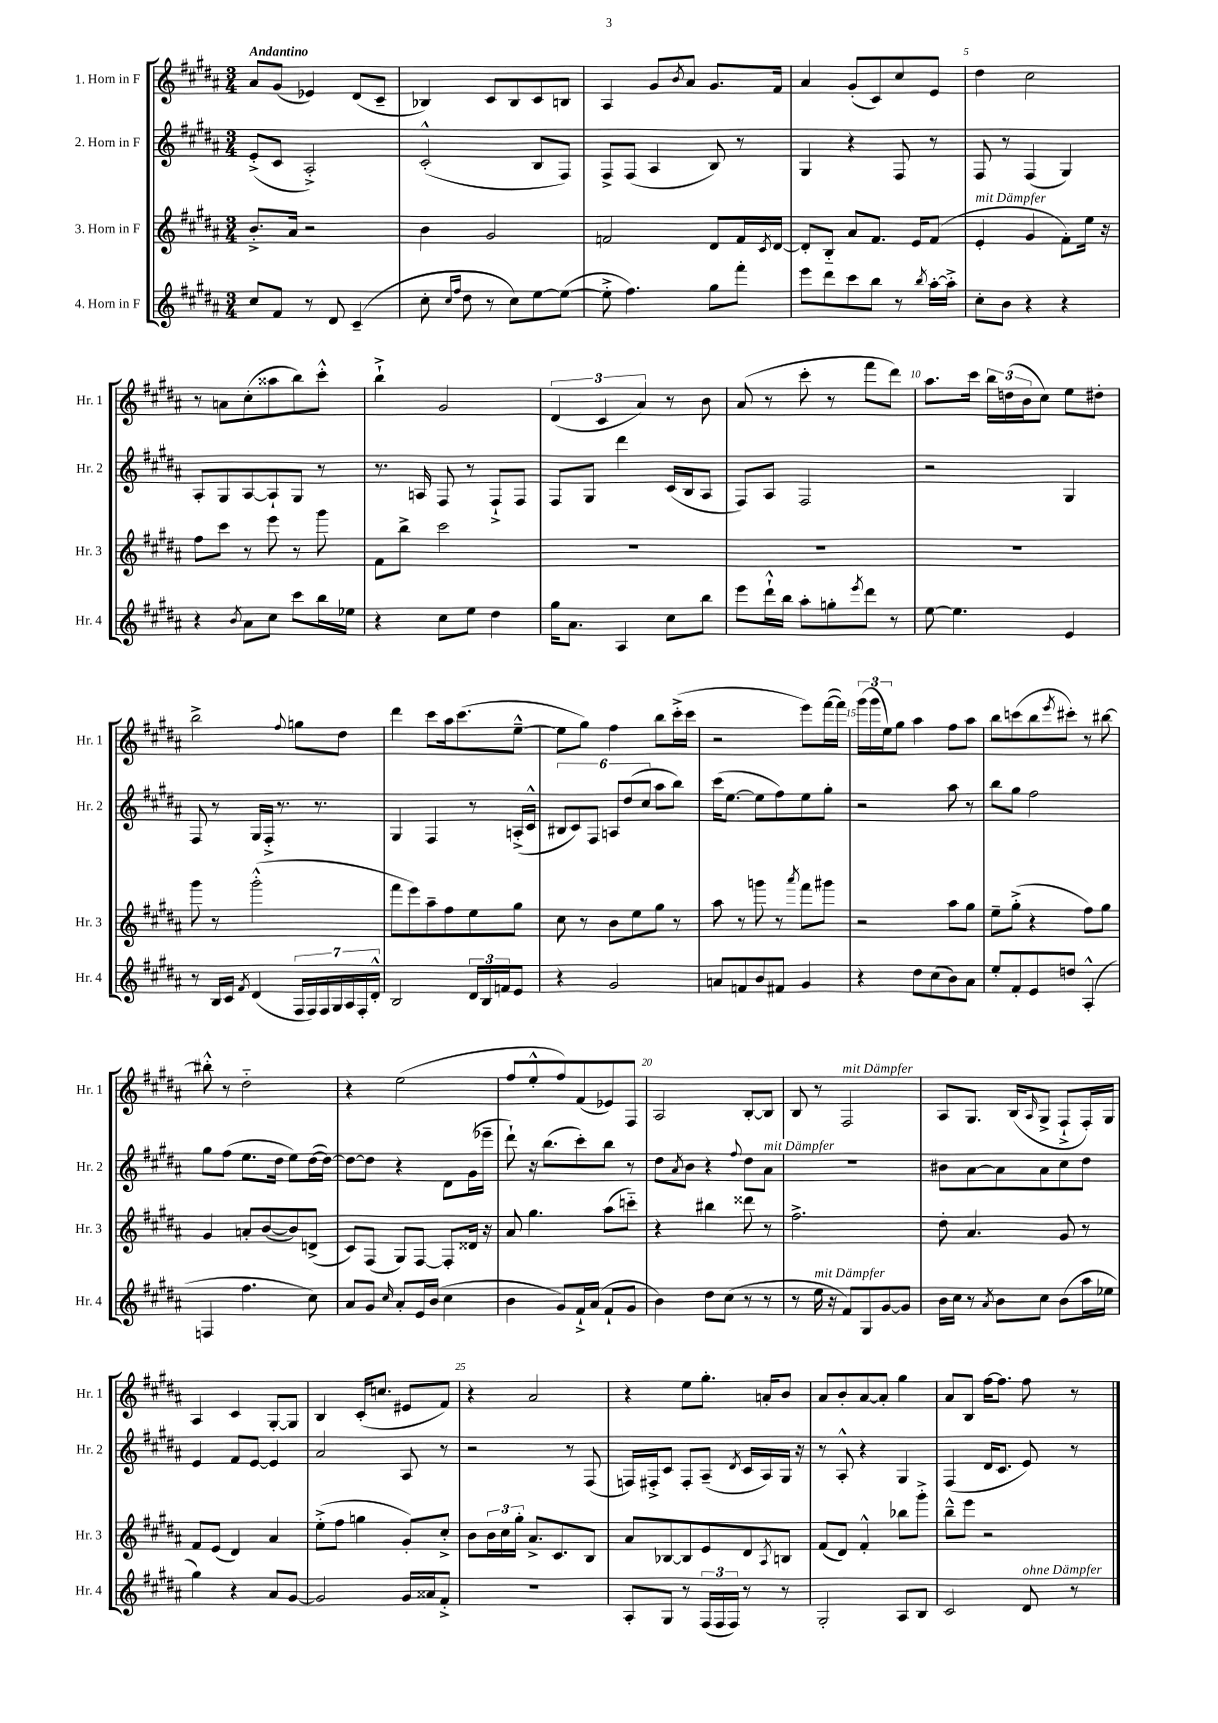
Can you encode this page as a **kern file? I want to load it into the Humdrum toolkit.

**kern	**kern	**kern	**kern
*staff4	*staff3	*staff2	*staff1
*clefG2	*clefG2	*clefG2	*clefG2
*k[f#c#g#d#a#]	*k[f#c#g#d#a#]	*k[f#c#g#d#a#]	*k[f#c#g#d#a#]
*M3/4	*M3/4	*M3/4	*M3/4
8cc#	8.b'^	(8e'^	8a#
8f#	.	8c#	(8g#
.	16a#	.	.
8r	2r	2A#'^)	4e-)
8d#	.	.	.
(4c#~	.	.	(8d#
.	.	.	8c#~
=	=	=	=
8cc#'	4b	(2c#'^^	4B-)
16qqcc#	.	.	.
16qqff#	.	.	.
8dd#	.	.	.
8r	2g#	.	8c#
8cc#)	.	.	8B-
[8ee	.	8B	8c#
(8ee_	.	8F#)	8B
=	=	=	=
8ee'^]	2f	8F#^	4A#
4.ff#)	.	(8F#	.
.	.	4A#	8g#
.	.	.	8qb
.	.	.	8a#
8gg#	8d#	8B)	8.g#
8fff#'	16f	8r	.
.	8qc#	.	.
.	[16d#	.	16f#
=	=	=	=
8eee	8d#']	4G#	4a#
8ddd#	8B'~	.	.
8ccc#	8a#	4r	(8g#'
8bb	8.f#	.	8c#)
8r	.	8F#	8cc#
.	16e	.	.
8qbb	.	.	.
[16aa#'	(8f#	8r	8e
16aa#'^]	.	.	.
=	=	=	=
8cc#'	4e'	8F#	4dd#
8b	.	8r	.
4r	4g#	(4F#	2cc#
4r	8f#')	4G#)	.
.	16ee	.	.
.	16r	.	.
=	=	=	=
4r	8ff#	8A#'	8r
.	8ccc#	8G#	8a
8qb	.	.	.
8a#	8r	[8A#	(8cc#'
8cc#	8eee	8A#`]	8aa##
8ccc#	8r	8G#	8bb)
16bb	8ggg#	8r	8ccc#'^^
16ee-	.	.	.
=	=	=	=
4r	8f#	8.r	4bb`^
.	8bb^	.	.
.	.	16A	.
8cc#	2ccc#	8F#	2g#
8ee	.	8r	.
4dd#	.	8F#`^	.
.	.	8F#	.
=	=	=	=
16gg#	2.r	8F#	(6d#
8.a#	.	.	.
.	.	8G#	.
.	.	.	6c#
4A#	.	4ddd#	.
.	.	.	6a#)
8cc#	.	(16c#	8r
.	.	16B	.
8bb	.	8A#	8b
=	=	=	=
8eee	2.r	8F#)	(8a#
16ddd#`^^	.	8A#	8r
16bb	.	.	.
8aa#'	.	2F#	8ccc#'
8gg'	.	.	8r
8qeee	.	.	.
8ddd#	.	.	8fff#
8r	.	.	8ddd#)
=	=	=	=
[8ee	2.r	2r	8.aa#
4.ee]	.	.	.
.	.	.	16ccc#
.	.	.	24bb
.	.	.	(24dd
.	.	.	24b
.	.	.	8cc#)
4e	.	4G#	8ee
.	.	.	8dd#'
=	=	=	=
8r	8ggg#	8F#	2bb^
16B	8r	8r	.
16c#	.	.	.
8qf#	.	.	.
(4d#	(2ggg#'^^	16G#	.
.	.	16F#'^	.
.	.	8.r	.
.	.	.	8qqff#
28F#	.	.	8gg
28F#)	.	.	.
.	.	8.r	.
28F#	.	.	.
28G#	.	.	.
.	.	.	8dd#
28A#	.	.	.
28F#'	.	.	.
28d#'^^	.	.	.
=	=	=	=
2B	8fff#	4G#	4ddd#
.	8eee)	.	.
.	8aa#~	4F#	8ccc#
.	8ff#	.	16aa#
.	.	.	(8.ccc#
24d#	8ee	8r	.
24B	.	.	.
24f	.	.	.
8e	8gg#	(16A'^	[8ee~^^
.	.	16c#^^	.
=	=	=	=
4r	8cc#	12B#	8ee]
.	.	12c#)	.
.	8r	.	8gg#)
.	.	12F#	.
2g#	8b	12A	4ff#
.	.	(12dd#	.
.	8ee	.	.
.	.	12cc#	.
.	8gg#	8aa#	8bb
.	8r	8bb)	(16ccc#'^
.	.	.	16ccc#
=	=	=	=
8a	8aa#	(16ccc#	2r
.	.	[8.ee	.
8f	8r	.	.
8b	8ggg	8ee]	.
8f#	8r	8ff#)	.
.	8qaaa#	.	.
4g#	8fff#	8ee	8eee)
.	8ggg#	8gg#'	([16fff#
.	.	.	16fff#])
=	=	=	=
4r	2r	2r	(24ggg#
.	.	.	24ggg#
.	.	.	24ee)
.	.	.	8gg#
8dd#	.	.	4aa#
(8cc#	.	.	.
8b)	8aa#	8aa#	8ff#
8a#	8gg#	8r	8aa#
=	=	=	=
8ee'	8ee~	8bb	8bb
8f#'	(8gg#'^	8gg#	(8ccc
8e	4r	2ff#	8bb
.	.	.	8qeee
8dd	.	.	8ccc#')
(4A#'^^	8ff#)	.	8r
.	8gg#	.	[8bb#
=	=	=	=
4F	4g#	8gg#	8bb#'^^]
.	.	(8ff#	8r
4.ff#	8a'	8.ee	2dd#'~
.	([8b	.	.
.	.	16dd#	.
.	8b])	8ee)	.
8cc#)	(8d^	([16dd#	.
.	.	16dd#_)	.
=	=	=	=
8a#	8c#)	8dd#_	4r
8g#	(8F#	8dd#]	.
16qqcc#	.	.	.
8a#'	8G#)	4r	(2ee
16e	[8F#	.	.
(16b	.	.	.
4cc#	8F#']	8d#	.
.	16d##	(16g#	.
.	16r	16eee-~	.
=	=	=	=
4b	8a#	8ddd#`)	8ff#
.	4.gg#	16r	8ee'^^
.	.	(8.bb	.
8g#)	.	.	8ff#)
16f#`^	.	8ccc#')	(8f#
(16a#	.	.	.
8f#`	(8aa#	8bb	8e-)
8g#	8ccc'~)	8r	8F#
=	=	=	=
4b)	4r	8dd#	2A#
.	.	8qa#	.
.	.	8b	.
8dd#	4bb#	4r	.
(8cc#	.	.	.
.	.	8qqff#	.
8r	8ddd##	8dd#	[8B'
8r	8r	8a#	8B]
=	=	=	=
8r	2.ff#^	2.r	8B
16ee	.	.	8r
16r	.	.	.
8f#)	.	.	2F#
8G#	.	.	.
[8g#	.	.	.
8g#]	.	.	.
=	=	=	=
16b	8dd#'	8b#	8A#
16cc#	.	.	.
8r	4.a#	[8a#	8.G#
8qa#	.	.	.
8b	.	8a#]	.
.	.	.	(16B
.	.	.	16qqA#
8cc#	.	8a#	8G#^
(8b	8g#	8cc#	8F#`^
16aa#	8r	8dd#	16F#')
16ee-	.	.	16G#
=	=	=	=
4gg#)	8f#	4e	4A#
.	(8e	.	.
4r	4d#)	8f#	4c#
.	.	[8e	.
8a#	4a#	4e]	[8G#'
[8g#	.	.	8G#]
=	=	=	=
2g#]	(8ee'^	2a#	4B
.	8ff#	.	.
.	4gg	.	(16c#'
.	.	.	8.cc
16g#	8g#')	8A#	8e#
16a##	.	.	.
8f#'^	8cc#'^	8r	8f#)
=	=	=	=
2.r	8b	2r	4r
.	24b	.	.
.	24cc#	.	.
.	24gg#'	.	.
.	8.a#^	.	2a#
.	8.c#	.	.
.	.	8r	.
.	8B	(8F#	.
=	=	=	=
8A#'	8a#	16F)	4r
.	.	16F#'^	.
8G#	[8B-	8c#	.
8r	8B-]	8F#'	8ee
(24F#	8e	(8A#~	8.gg#'
24F#	.	.	.
24F#)	.	.	.
.	.	8qd#	.
8r	8d#	16c#	.
.	.	16A#)	16a'
.	8qA#	.	.
8r	8B	16G#	8b
.	.	16r	.
=	=	=	=
2G#'	(8f#	8r	8a#
.	8d#)	8A#'^^	8b'
.	4f#'^^	4r	[8a#
.	.	.	8a#']
8A#	8bb-	4G#	4gg#
8B	8ggg#'^	.	.
=	=	=	=
2c#	8bb~^^	(4F#	8a#
.	8eee	.	8B
.	2r	16d#	[16ff#
.	.	8.c#	8.ff#]
8d#	.	8e)	8ff#
8r	.	8r	8r
==	==	==	==
*-	*-	*-	*-
